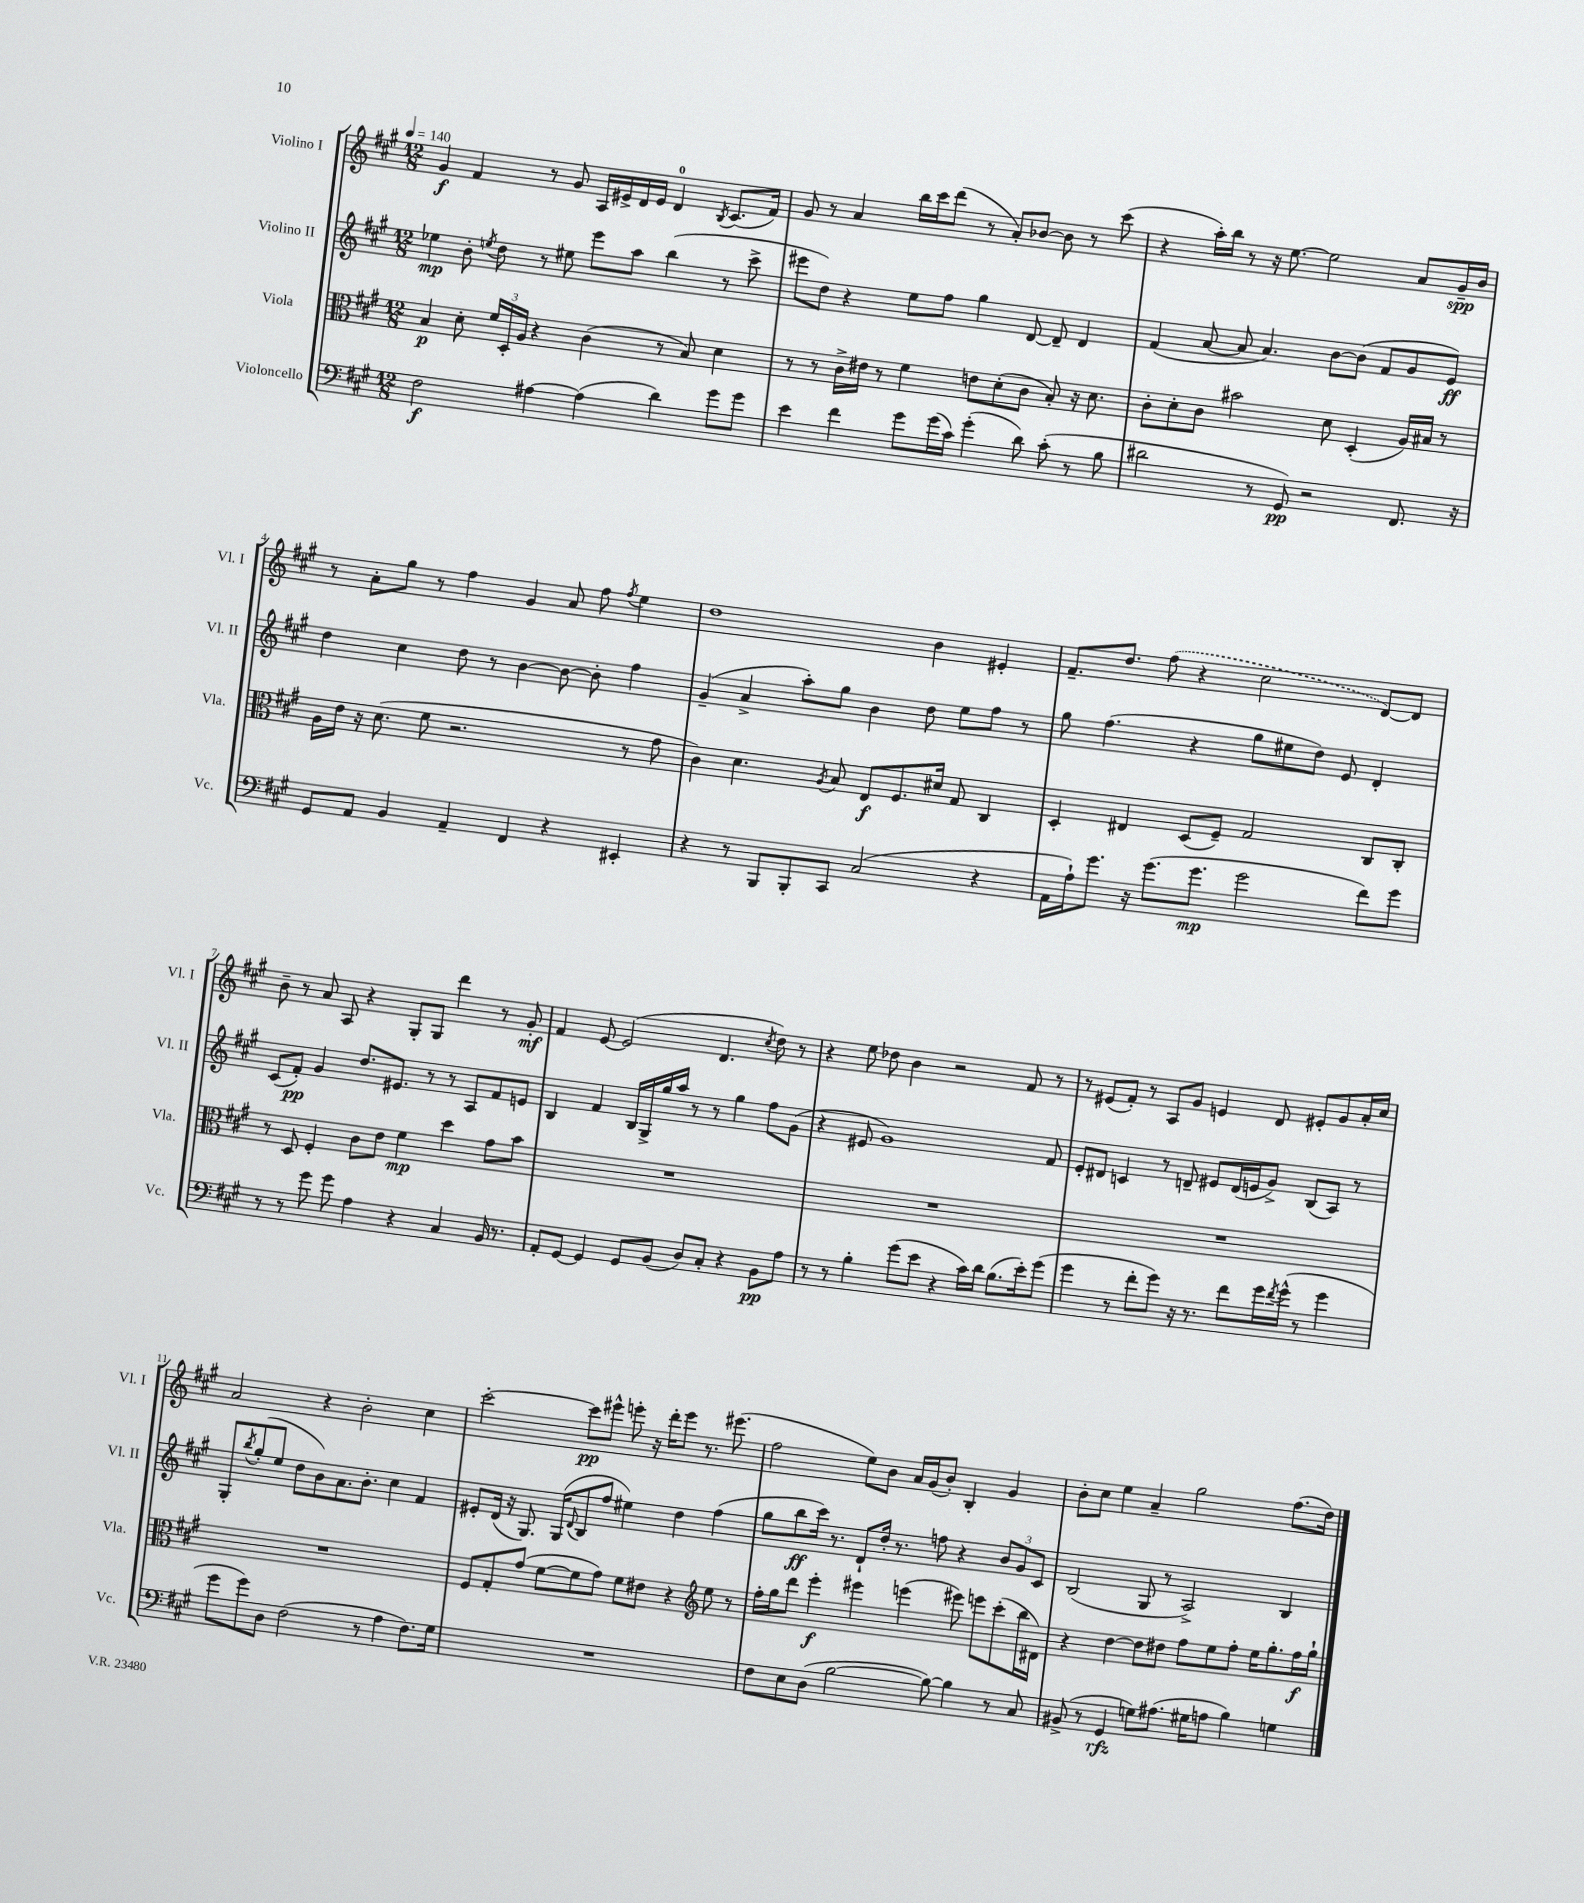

**kern	**kern	**kern	**kern
*staff4	*staff3	*staff2	*staff1
*clefF4	*clefC3	*clefG2	*clefG2
*k[f#c#g#]	*k[f#c#g#]	*k[f#c#g#]	*k[f#c#g#]
*M12/8	*M12/8	*M12/8	*M12/8
*MM140	*MM140	*MM140	*MM140
2F#	4B	4ee-	4g#
.	8d'	8b'	4f#
.	.	8qee	.
.	24f#	8dd	.
.	24D'	.	.
.	24A	.	.
[4A#	4r	8r	8r
.	.	8ee#	8g#
(4A#]	(4c#	8eee	16A
.	.	.	16e#^
.	.	8aa	16d
.	.	.	16e#
4d)	8r	(4bb	4d
.	8B)	.	.
.	.	.	8qB
8g#	4d	8r	(8.c#
8g#	.	8ccc#^	.
.	.	.	16f#)
=	=	=	=
4e	8r	8eee#	8g#
.	8r	8dd)	8r
4f#	16c#^	4r	4a
.	16e#	.	.
.	8r	.	.
8g#	4f#	8ee	16bb
.	.	.	16ccc#
(16g#	.	8ff#	(8ddd
16c#)	.	.	.
(4g#'	8e	4gg#	8r
.	(8d'	.	8a')
8d)	8c#	[8d	[8b-
(8c#'	8B')	8d~]	8b-]
8r	16r	4d	8r
.	8.d	.	.
8B	.	.	(8ccc#
=	=	=	=
2d#	8c#'	(4f#	4r
.	8d'	.	.
.	8c#	[8a	16aa')
.	.	.	16bb
.	2b#	8a]	8r
8r	.	4.a)	16r
.	.	.	[8.ee
8GG#)	.	.	.
2r	.	.	2ee]
.	8d	[8b	.
.	(4D'	(8b]	.
.	.	8f#	.
8.FF#	16A)	8g#	8a
.	16B#	.	.
.	8r	8e)	16g#~
16r	.	.	16b
=	=	=	=
8GG#	16A	4dd	8r
.	16e	.	.
8AA	16r	.	8a'
.	(8.d	.	.
4BB	.	4cc#	8gg#
.	8f#	.	8r
4AA~	2.r	8dd	4ff#
.	.	8r	.
4FF#	.	[4b	4g#
4r	.	8b_	8a
.	.	8b']	8ff#
.	.	.	8qff#
4EE#'	8r	4ff#	4ee
.	8g#	.	.
=	=	=	=
4r	4c#)	(4g#~	1dd
8r	4.d	4a^	.
8BBB	.	.	.
8BBB'	.	8aa')	.
.	8qA	.	.
8CC#	8B	8gg#	.
(2C#	8E	4b	.
.	8.F#	.	.
.	.	8dd	4b
.	16d#	.	.
.	8G#	8ee	.
4r	4C#	8ff#	4e#'
.	.	8r	.
=	=	=	=
16AA	4D'	8gg#	8.f#~
16A`)	.	.	.
8.g#	.	(4.ff#	.
.	.	.	8.dd
.	4E#	.	.
16r	.	.	.
(8.g#	.	.	(8ff#
.	(8D	4r	4r
8.g#	.	.	.
.	8F#~)	.	.
2g#	2G#	8gg#	2cc#
.	.	8ee#	.
.	.	8dd)	.
.	.	8e	.
8f#)	8C#	4d'	[8d)
8g#	8C#'	.	8d]
=	=	=	=
8r	8r	(8c#	8b~
8r	8D	8f#')	8r
8g#	4F#'	4g#	8a
8g#	.	.	8A
4A	8c#	8.dd	4r
.	8e	.	.
.	.	8.e#	.
4r	4f#	.	8G#'
.	.	8r	8G#
4C#	4dd	8r	4ddd
.	.	8A	.
16BB	8g#	8f#	8r
8.r	.	.	.
.	8b	8e	8g#'
=	=	=	=
8AA'	1.r	4B	4f#
[8GG#	.	.	.
4GG#]	.	4f#	[8e
.	.	.	(2e]
8GG#	.	16B	.
.	.	16G#^	.
(8BB	.	16gg#	.
.	.	16aa	.
8D)	.	8r	.
8C#'	.	8r	4.d
4r	.	4gg#	.
.	.	.	8qcc#
8BB	.	8ff#	8dd)
8A	.	(8g#	8r
=	=	=	=
8r	1.r	4r	4r
8r	.	.	.
4B'	.	8e#	8ee
.	.	1g#)	8dd-
(8g#	.	.	4b
8e	.	.	.
4r	.	.	2r
16c#)	.	.	.
16d	.	.	.
(8.B	.	.	.
.	.	.	8f#
16e')	.	.	.
(8g#	.	8f#	8r
=	=	=	=
4g#	1.r	8e'	8r
.	.	8d#	(8e#
8r	.	4c	8f#')
8f#'	.	.	8r
8g#)	.	8r	8A
16r	.	8d~	8g#
8.r	.	.	.
.	.	8e#	4e
8f#	.	(16d	.
.	.	16e	.
16g#	.	8g#^)	8d
8qf#	.	.	.
(16g#^^	.	.	.
8r	.	(8B	8e#'
4g#	.	8A)	8g#
.	.	8r	16a'
.	.	.	16cc#
=	=	=	=
8g#	1.r	8G#'	2a
.	.	8qbb	.
8g#)	.	(8gg#'	.
8D	.	8ee	.
(2F#	.	8dd	.
.	.	8b)	4r
.	.	8.a	.
.	.	.	2b'
.	.	8.b'	.
8r	.	.	.
4A	.	4cc#	.
8.F#)	.	4f#	4cc#
16G#	.	.	.
=	=	=	=
1.r	8F#	8e#'	[2ccc#'
.	8G#'	(16d	.
.	.	16r	.
.	(8g#	8.G#)	.
.	[8f#	.	.
.	.	(16G#	.
.	.	8qqd	.
.	8f#]	8B	8ccc#]
.	8g#)	8ff#	8eee#^^
.	8f#	4ee#)	8eee'
.	8e#	.	16r
.	.	.	16ddd'
.	4r	4dd	8eee
.	.	.	8.r
*	*clefG2	*	*
.	8ee	(4ff#	.
.	.	.	(8.eee#
.	8r	.	.
=	=	=	=
8F#	16ff#'	8gg#	2ff#
.	16gg#	.	.
8E	8ddd	8bb	.
(8D	4eee'	16ccc#)	.
.	.	8.r	.
[2B	.	.	.
.	4eee#	8d`	8ee)
.	.	16dd'	8b
.	.	8.r	.
.	(4eee	.	16a
.	.	.	(16g#
8B_)	.	8ff	8b')
4B]	8eee#)	4r	4B'
.	8eee	.	.
8r	(8ccc#'	12b	4g#
.	.	12g#	.
8C#	16bb	.	.
.	.	12c#	.
.	16d#)	.	.
=	=	=	=
(8BB#^	4r	(2B	8b'
8r	.	.	8cc#
4GG#	[4dd	.	4ee
8G)	8dd]	8G#	4a~
(8.A#	8dd#	8r	.
.	8ff#	2A^)	2gg#
16G#	.	.	.
8A	8ee	.	.
4B)	8ff#'	.	.
.	16ee	.	.
.	8.gg#'	.	.
4G	.	4B	(8.ff#
.	16ff#	.	.
.	16gg#`	.	16dd)
==	==	==	==
*-	*-	*-	*-
